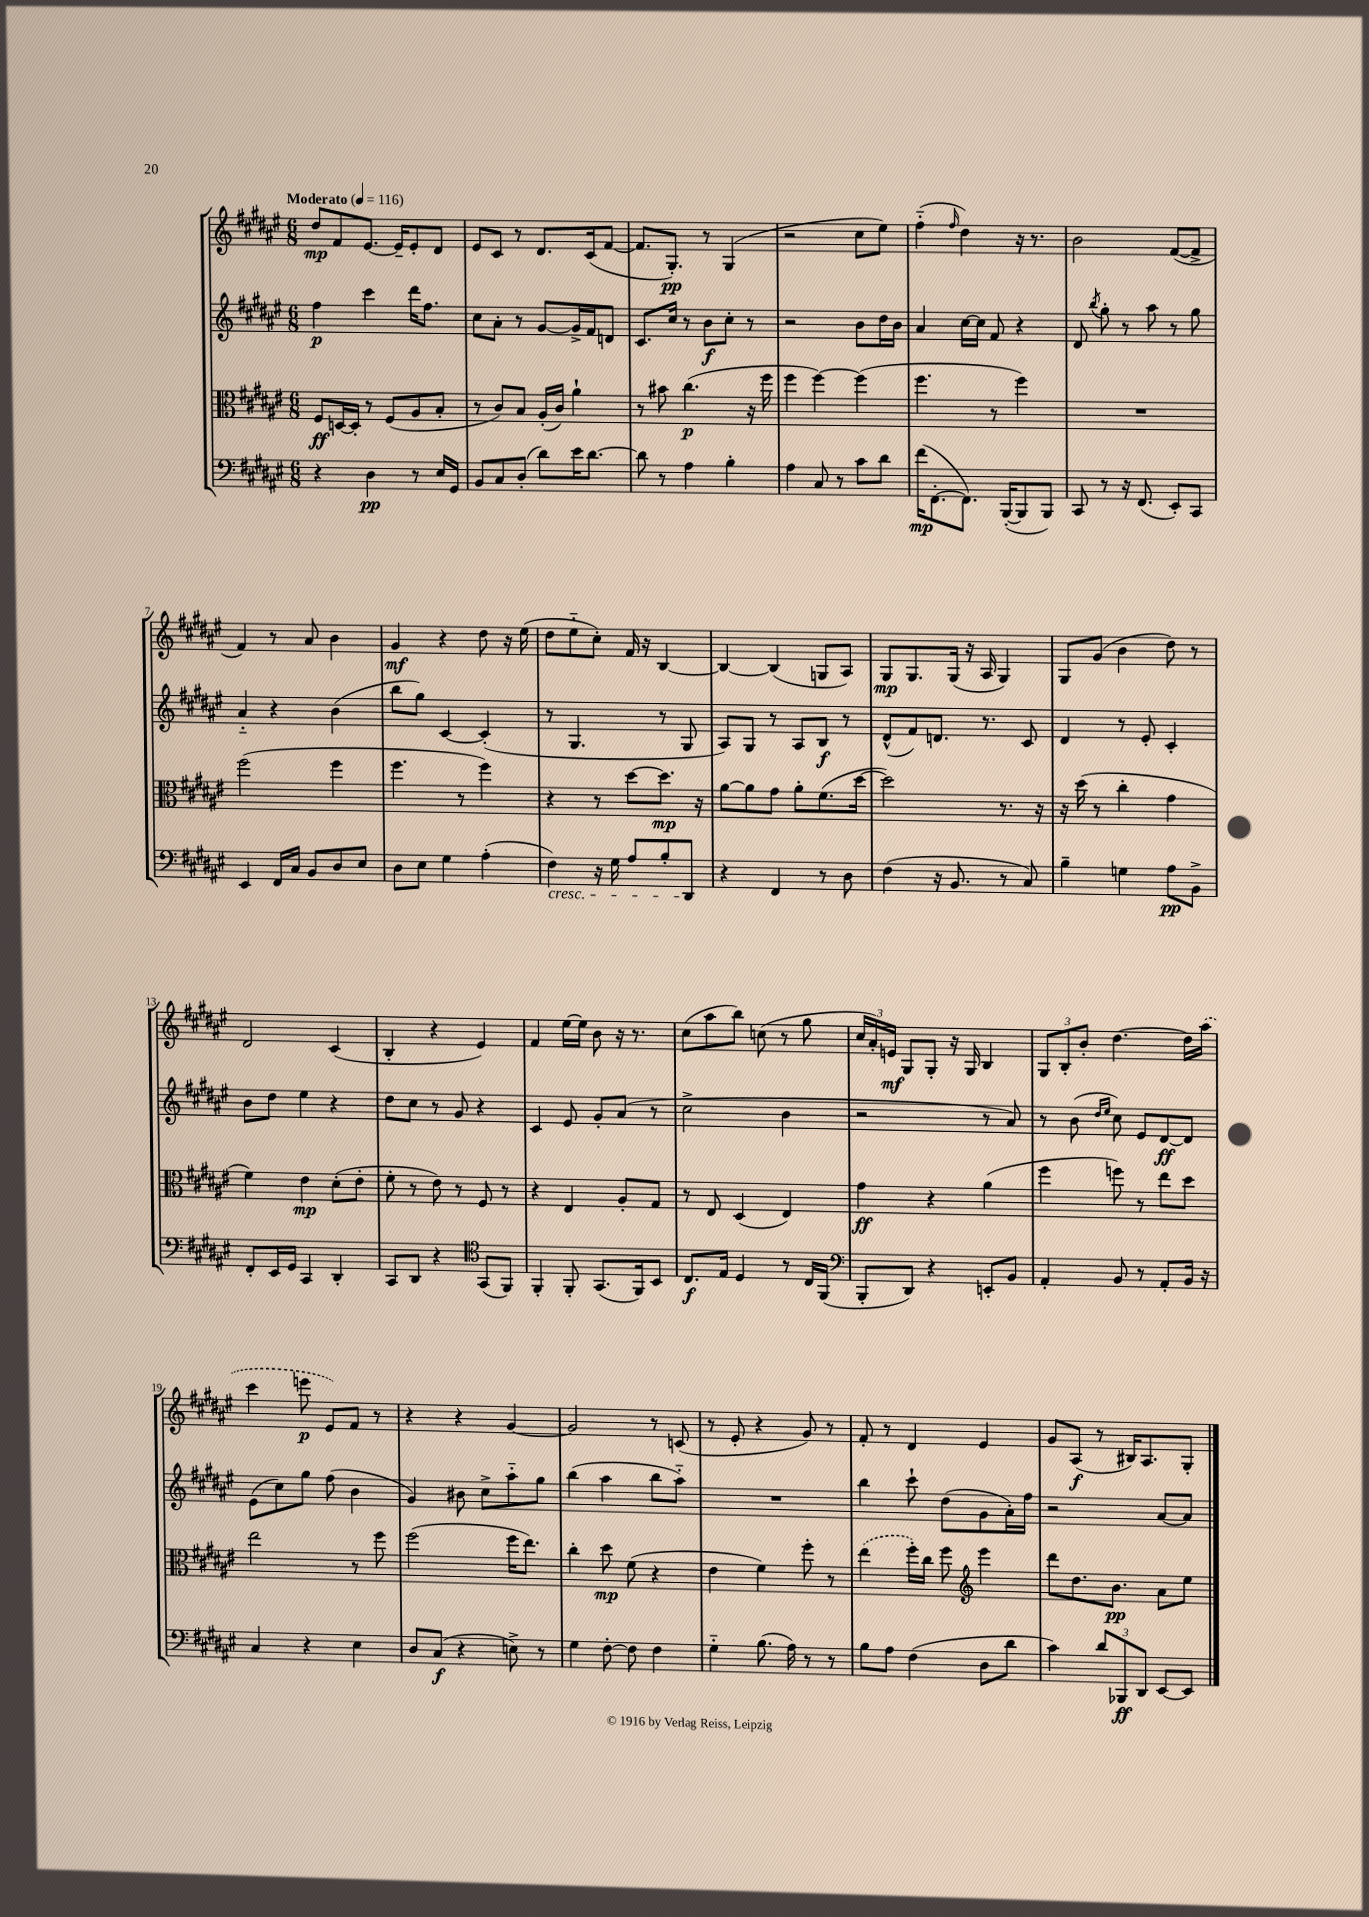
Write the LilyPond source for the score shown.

<<
\new StaffGroup <<
\new Staff = "s0" {
    \clef treble \key fis \major \numericTimeSignature \time 6/8 \tempo "Moderato" 4 = 116
    \autoBeamOff dis''8[\mp fis'8 eis'8.]~ eis'16[-- eis'8-. dis'8] |
    eis'8[ cis'8] r8 dis'8.[ cis'16( fis'8]~ |
    fis'8.[ gis8.]-.\pp) r8 gis4( |
    r2 cis''8[ eis''8]) |
    fis''4-_( \grace { fis''16 } dis''4) r16 r8. |
    b'2 fis'8[~( fis'8]-> |
    fis'4) r8 ais'8 b'4 |
    gis'4\mf r4 dis''8 r16 eis''16( |
    dis''8[ eis''8-_ cis''8]-.) fis'16 r16 b4~ |
    b4~ b4( g8[ ais8]) |
    gis8[\mp gis8. gis16]( r16 ais16 gis4) |
    gis8[ gis'8]( b'4 dis''8) r8 |
    dis'2 cis'4( |
    b4-. r4 eis'4) |
    fis'4 eis''16[~ eis''16] b'8 r16 r8. |
    cis''8[( ais''8 b''8]) c''8( r8 gis''8 |
    \tuplet 3/2 { cis''16[ ais'16-.) e'16]\mf } gis8[ gis8]-. r16 gis16 b4 |
    \tuplet 3/2 { gis8[ b8-. b'8]-. } dis''4.~ dis''16[ \once \slurDashed ais''16]( |
    cis'''4 e'''8\p eis'8[) fis'8] r8 |
    r4 r4 gis'4~ |
    gis'2 r8 c'8( |
    r8 eis'8-. r4 gis'8) r8 |
    fis'8-. r8 dis'4 eis'4 |
    gis'8[ ais8]\f( r8 bis16[) ais8. gis8]-. \bar "|." |
}
\new Staff = "s1" {
    \clef treble \key fis \major \numericTimeSignature \time 6/8
    \autoBeamOff fis''4\p cis'''4 dis'''16[ fis''8.] |
    cis''8[ ais'8]-. r8 gis'8[~ gis'16-> fis'16 d'8] |
    cis'8.[ cis''16] r8 b'8[\f cis''8]-. r8 |
    r2 b'8[ dis''16 b'16] |
    ais'4 cis''16[~ cis''16] fis'8 r4 |
    dis'8 \acciaccatura { b''8 } gis''8-. r8 ais''8 r8 gis''8 |
    ais'4-_ r4 b'4( |
    b''8[ gis''8]) cis'4~ cis'4-.( |
    r8 gis4. r8 gis8 |
    ais8[) gis8] r8 ais8[ b8]\f r8 |
    dis'8[-^( fis'8) d'8.] r8. cis'8 |
    dis'4 r8 eis'8-. cis'4-. |
    b'8[ dis''8] eis''4 r4 |
    dis''8[ cis''8] r8 gis'8 r4 |
    cis'4 eis'8 gis'8[-. ais'8]( r8 |
    cis''2-> b'4 |
    r2 r8 ais'8) |
    r8 b'8( \grace { dis''16[ eis''16] } cis''8) eis'8[ dis'8~\ff dis'8] |
    eis'8[( cis''8) gis''8] fis''8( b'4 |
    gis'4) bis'8 cis''8[-> ais''8-_ gis''8] |
    b''4( ais''4 b''8[ ais''8]-_) |
    R2. |
    b''4 cis'''8-! dis''8[( gis'8 ais'16-.) fis''16] |
    r2 ais'8[~ ais'8] \bar "|." |
}
\new Staff = "s2" {
    \clef alto \key fis \major \numericTimeSignature \time 6/8
    \autoBeamOff fis8[\ff d16~ d16]-. r8 fis8[( ais8 b8]-. |
    r8 cis'8[) b8] ais16[-.( cis'16]) ais'4-! |
    r8 bis'8 cis''4.\p( r16 fis''16 |
    fis''4 fis''4~) fis''4( |
    fis''4. r8 fis''4) |
    R2. |
    fis''2( fis''4 |
    fis''4. r8 fis''4) |
    r4 r8 dis''8[~ dis''8.]\mp r16 |
    ais'8[~ ais'8 gis'8] ais'8[-. fis'8.( dis''16]~ |
    dis''2) r8. r16 |
    r16 dis''16( r8 cis''4-. gis'4 |
    fis'4) eis'4\mp dis'8[-.( eis'8]-. |
    fis'8-. r8 eis'8) r8 fis8 r8 |
    r4 eis4 ais8[-. gis8] |
    r8 eis8 dis4( eis4) |
    gis'4\ff r4 ais'4( |
    fis''4 f''8) r8 eis''8[ dis''8] |
    eis''2 r8 fis''8 |
    fis''2( fis''16[ eis''8.]) |
    cis''4-. dis''8\mp fis'8( r4 |
    eis'4 fis'4) fis''8-. r8 |
    \once \slurDashed eis''4( fis''16[-.) cis''16] fis''8 \clef treble eis'''4 |
    dis'''8[ dis''8. b'8.]\pp ais'8[ eis''8] \bar "|." |
}
\new Staff = "s3" {
    \clef bass \key fis \major \numericTimeSignature \time 6/8
    \autoBeamOff r4 dis4\pp r8 eis16[ gis,16] |
    b,8[ cis8 dis8]-.( dis'8[) eis'16 dis'8.]~ |
    dis'8 r8 ais4 b4-. |
    ais4 cis8 r8 cis'8[ dis'8] |
    fis'16[\mp( fis,8.~-. fis,8.]) b,,16[~-.( b,,8 b,,8]) |
    cis,8 r8 r16 fis,8.( eis,8[-.) cis,8] |
    eis,4 fis,16[ cis16] b,8[ dis8 eis8] |
    dis8[ eis8] gis4 ais4-.( |
    fis4\cresc) r16 gis16 ais8[ b8-. dis,8]\! |
    r4 fis,4 r8 dis8 |
    fis4( r16 b,8. r8 cis8) |
    b4-- g4 ais8[\pp b,8]-> |
    fis,8[-. eis,16 gis,16] cis,4 dis,4-. |
    cis,8[ dis,8] r4 \clef tenor gis,8[( fis,8]) |
    fis,4-. fis,8-. gis,8.[( fis,16) b,8] |
    cis8.[\f eis16] dis4 r8 cis16[ fis,16]( |
    \clef bass b,,8[-. dis,8]) r4 e,8[-. b,8] |
    ais,4-. b,8 r8 ais,8[-. b,16] r16 |
    cis4 r4 eis4 |
    dis8[ cis8]\f( r4 e8->) r8 |
    gis4 fis8~-. fis8 fis4 |
    gis4-_ b8.( ais16) r8 r8 |
    b8[ ais8] fis4( dis8[ dis'8] |
    cis'4) \tuplet 3/2 { dis'8[ bes,,8\ff dis,8] } eis,8[~ eis,8] \bar "|." |
}
>>
>>
